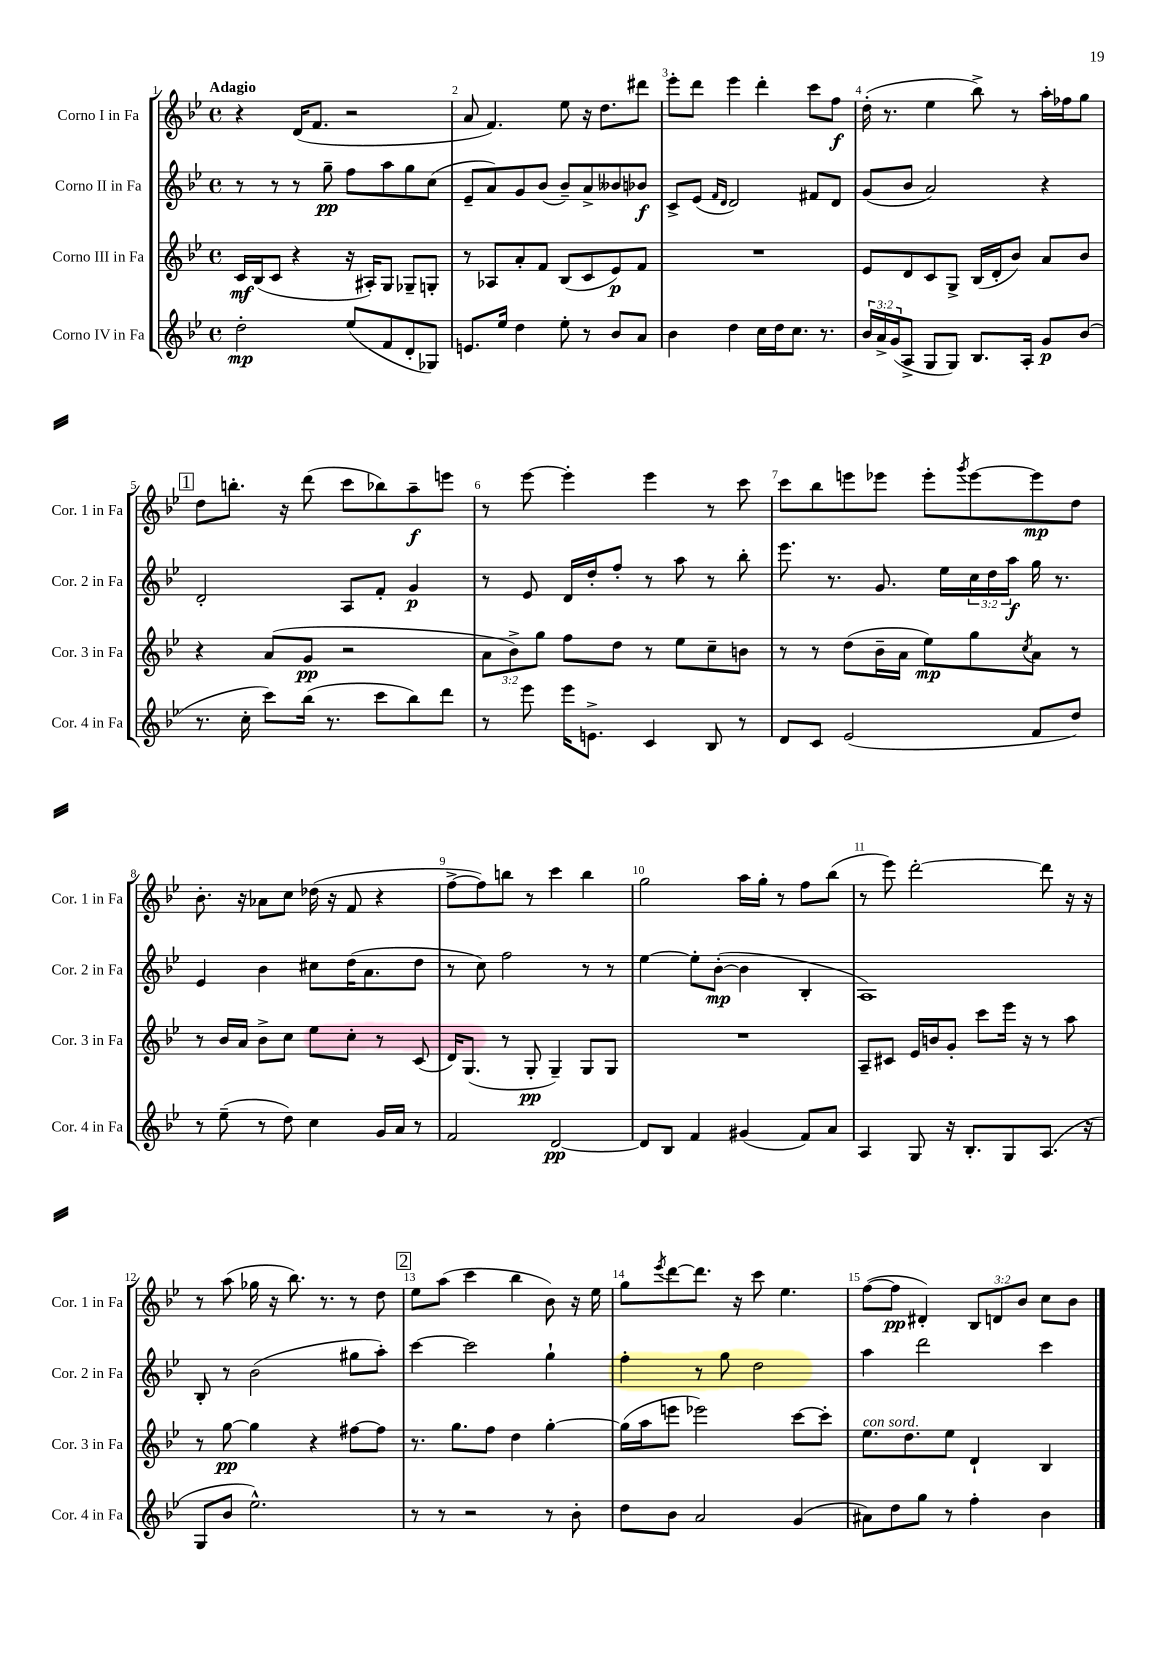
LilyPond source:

<<
\new StaffGroup <<
\new Staff = "s0" \with { instrumentName = "Corno I in Fa" shortInstrumentName = "Cor. 1 in Fa" } {
    \clef treble \key bes \major \defaultTimeSignature \time 4/4 \override Staff.TupletNumber.text = #tuplet-number::calc-fraction-text \tempo "Adagio"
    r4 d'16( f'8. r2 |
    a'8 f'4.) ees''8 r16 d''8. dis'''8 |
    ees'''8-. d'''8 ees'''4 d'''4-. c'''8 f''8\f |
    d''16-.( r8. ees''4 bes''8->) r8 a''16-. fes''16 g''8 |
    \mark \markup { \box "1" } d''8 b''8.-. r16 d'''8( c'''8 bes''8) a''8--\f e'''8 |
    r8 ees'''8~ ees'''4-. ees'''4 r8 c'''8 |
    c'''8 bes''8 e'''8 ees'''8 ees'''8-. \acciaccatura { g'''8 } ees'''8~ ees'''8\mp d''8 |
    bes'8.-. r16 aes'8 c''8 des''16( r16 f'8 r4 |
    f''8~-> f''8) b''8 r8 c'''4 b''4 |
    g''2 a''16 g''16-. r8 f''8 bes''8( |
    r8 ees'''8) d'''2~-. d'''8 r16 r16 |
    r8 a''8( ges''16 r16 bes''8.) r8. r8 d''8 |
    \mark \markup { \box "2" } ees''8 a''8( c'''4 bes''4 bes'8) r16 ees''16 |
    g''8 \acciaccatura { ees'''8 } d'''8~ d'''8. r16 c'''8 ees''4. |
    f''8~( f''8\pp dis'4-.) \tuplet 3/2 { bes8 d'8 bes'8 } c''8 bes'8 \bar "|." |
}
\new Staff = "s1" \with { instrumentName = "Corno II in Fa" shortInstrumentName = "Cor. 2 in Fa" } {
    \clef treble \key bes \major \defaultTimeSignature \time 4/4 \override Staff.TupletNumber.text = #tuplet-number::calc-fraction-text
    r8 r8 r8 g''8--\pp f''8 a''8 g''8 c''8( |
    ees'8-- a'8) g'8 bes'8( bes'8--) a'8-> beses'8 bes'8\f |
    c'8-> ees'8( \grace { f'16 d'16 } d'2) fis'8 d'8 |
    g'8( bes'8 a'2) r4 |
    \mark \markup { \box "1" } d'2-. a8 f'8-. g'4\p |
    r8 ees'8 d'16 d''16-. f''8-. r8 a''8 r8 bes''8-. |
    ees'''8. r8. g'8. ees''16 \tuplet 3/2 { c''16 d''16 a''16\f } g''16 r8. |
    ees'4 bes'4 cis''8 d''16( a'8. d''8 |
    r8 c''8) f''2 r8 r8 |
    ees''4~ ees''8-. bes'8~-.\mp( bes'4 bes4-. |
    a1) |
    bes8-. r8 bes'2( gis''8 a''8-.) |
    \mark \markup { \box "2" } c'''4~ c'''2 g''4-! |
    f''4-. r8 g''8 d''2 |
    a''4 d'''2 c'''4 \bar "|." |
}
\new Staff = "s2" \with { instrumentName = "Corno III in Fa" shortInstrumentName = "Cor. 3 in Fa" } {
    \clef treble \key bes \major \defaultTimeSignature \time 4/4 \override Staff.TupletNumber.text = #tuplet-number::calc-fraction-text
    c'16\mf bes16( c'8 r4 r16 ais16-.) g8 ges8-- g8-. |
    r8 aes8 a'8-. f'8 bes8( c'8 ees'8\p) f'8 |
    R1 |
    ees'8 d'8 c'8 g8-> bes16( d'16-. bes'8) a'8 bes'8 |
    \mark \markup { \box "1" } r4 a'8( g'8\pp r2 |
    \tuplet 3/2 { a'8 bes'8->) g''8 } f''8 d''8 r8 ees''8 c''8-- b'8 |
    r8 r8 d''8( bes'16-- a'16 ees''8\mp) g''8 \acciaccatura { c''8 } a'8 r8 |
    r8 bes'16 a'16 bes'8-> c''8 ees''8 c''8-. r8 c'8( |
    d'16) g8.( r8 g8-.\pp g4--) g8 g8 |
    R1 |
    a8-- cis'8 ees'16 b'16 g'8-. c'''8 ees'''16 r16 r8 a''8 |
    r8 g''8~\pp g''4 r4 fis''8~ fis''8 |
    \mark \markup { \box "2" } r8. g''8. f''8 d''4 g''4~-. |
    g''16( a''16 e'''8 ees'''2) c'''8~ c'''8-. |
    ees''8.^\markup { \italic "con sord." } d''8. ees''8 d'4-! bes4 \bar "|." |
}
\new Staff = "s3" \with { instrumentName = "Corno IV in Fa" shortInstrumentName = "Cor. 4 in Fa" } {
    \clef treble \key bes \major \defaultTimeSignature \time 4/4 \override Staff.TupletNumber.text = #tuplet-number::calc-fraction-text
    d''2-.\mp ees''8( f'8 d'8-. ges8) |
    e'8. ees''16 d''4 ees''8-. r8 bes'8 a'8 |
    bes'4 d''4 c''16 d''16 c''8. r8. |
    \tuplet 3/2 { bes'16 a'16-> g'16( } a8-> g8 g8) bes8. a16-. g'8\p bes'8( |
    \mark \markup { \box "1" } r8. c''16-. c'''8) bes''16( r8. c'''8 bes''8) d'''8 |
    r8 ees'''8 ees'''16 e'8.-> c'4 bes8 r8 |
    d'8 c'8 ees'2( f'8 d''8) |
    r8 ees''8--( r8 d''8) c''4 g'16 a'16 r8 |
    f'2 d'2~\pp |
    d'8 bes8 f'4 gis'4( f'8) a'8 |
    a4 g8 r16 bes8.-. g8 a8.( r16 |
    g8 bes'8 ees''2.-^) |
    \mark \markup { \box "2" } r8 r8 r2 r8 bes'8-. |
    d''8 bes'8 a'2 g'4( |
    ais'8) d''8 g''8 r8 f''4-. bes'4 \bar "|." |
}
>>
>>
\layout { \context { \Score \override BarNumber.break-visibility = ##(#f #t #t) barNumberVisibility = #all-bar-numbers-visible } }
